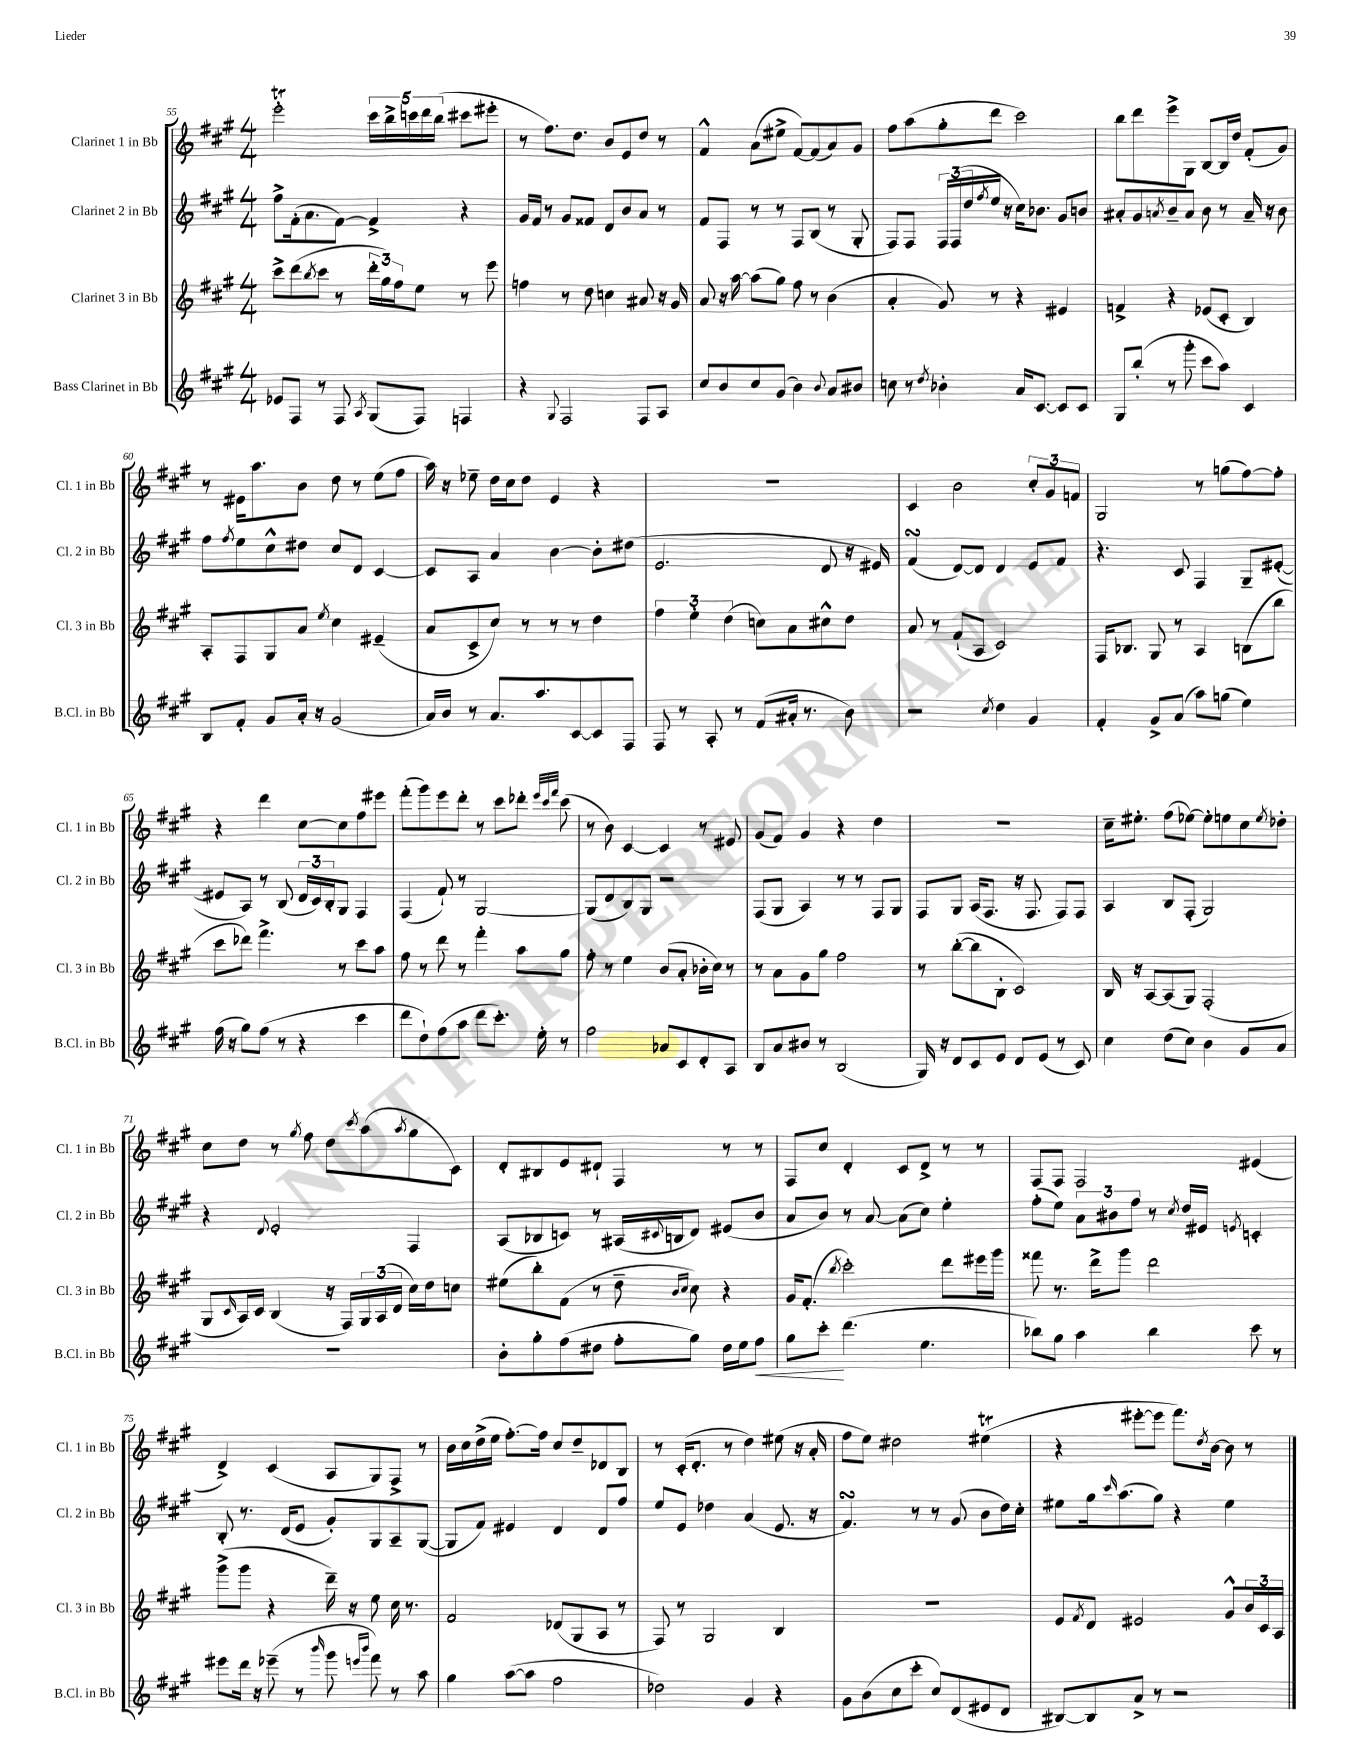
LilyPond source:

<<
\new StaffGroup <<
\new Staff = "s0" \with { instrumentName = "Clarinet 1 in Bb" shortInstrumentName = "Cl. 1 in Bb" } {
    \clef treble \key a \major \numericTimeSignature \time 4/4
    e'''2-.\trill \tuplet 5/4 { cis'''16 b''16-> c'''16 d'''16 b''16( } cis'''8 eis'''8-. |
    r8 fis''8.) d''8. b'8 e'8 d''8 r8 |
    fis'4-^ a'8( eis''8-> fis'8~) fis'8( a'8) gis'8 |
    fis''8 a''8( gis''8-. d'''8 cis'''2) |
    b''8 d'''8 e'''8-> gis8 b8~ b16 d''16 fis'8-.( gis'8) |
    r8 eis'16 a''8. b'8 d''8 r8 e''8( fis''8 |
    a''16) r16 ees''8-- d''16 cis''16 d''8 e'4 r4 |
    R1 |
    cis'4 b'2 \tuplet 3/2 { cis''8-. gis'8 f'8 } |
    gis2 r8 g''8( fis''8~) fis''8-. |
    r4 d'''4 cis''8~ cis''8 fis''8 eis'''8 |
    fis'''8-.( gis'''8) e'''8 d'''8-. r8 cis'''8 des'''8-. \grace { e'''32 cis'''32 fis'''32 } cis'''8( |
    r8 b'8) cis'4~ cis'4 r8 eis'8 |
    gis'8( fis'8) gis'4 r4 d''4 |
    R1 |
    cis''16-- eis''8.-. fis''8( ees''8~) ees''8-. e''8 cis''8 \acciaccatura { e''8 } des''8-. |
    cis''8 d''8 r8 \acciaccatura { gis''8 } fis''8 d''8 \acciaccatura { cis'''8 } a''8( \acciaccatura { a''8 } gis''8 cis'8) |
    d'8-. bis8 e'8 dis'8-! fis4 r8 r8 |
    fis8 cis''8 d'4-. cis'8 d'8-> r8 r8 |
    fis8 fis8 fis2 eis'4( |
    d'4->) cis'4( a8 gis8) fis8-> r8 |
    b'16 cis''16 d''16->( e''16 fis''8.~-.) fis''16 cis''8 d''8-- des'8 b8 |
    r8 cis'16-.( d'8.-. r8 d''4) eis''8( r16 a'16-. |
    fis''8 e''8) dis''2 eis''4\trill( |
    r4 eis'''8~-. eis'''8 fis'''8.) \acciaccatura { d''8 } b'16~ b'8 r8 \bar "|." |
}
\new Staff = "s1" \with { instrumentName = "Clarinet 2 in Bb" shortInstrumentName = "Cl. 2 in Bb" } {
    \clef treble \key a \major \numericTimeSignature \time 4/4
    fis''8-> fis'16-.( a'8. fis'8~) fis'4-> r4 |
    gis'16 fis'16 r8 gis'8 fisis'8 d'8 b'8 a'8 r8 |
    fis'8 fis8 r8 r8 fis8 b8( r8 gis8-. |
    fis8) fis8 \tuplet 3/2 { fis16 fis16( d''16 } \acciaccatura { fis''8 } e''16 r16 cis''16) bes'8. gis'8 b'8 |
    ais'8-. gis'8 \acciaccatura { a'8 } b'8-- a'8 b'8 r8 a'16-- r16 b'8 |
    fis''8 \acciaccatura { fis''8 } e''8 cis''8-^ dis''8 cis''8 d'8 cis'4~ |
    cis'8 a8 a'4 b'4~ b'8-. dis''8( |
    e'2. d'8 r16 eis'16) |
    fis'4\turn( d'8~) d'8 d'4 e'8 fis'8 |
    r4. cis'8 fis4 gis8-- eis'8~-.( |
    eis'8 a8) r8 b8( \tuplet 3/2 { d'16 cis'16) b16-. } gis8 fis4 |
    fis4( fis'8-!) r8 gis2~ |
    gis8( d'8 b8) gis8 r2 |
    fis8( gis8 a4) r8 r8 fis8 gis8 |
    fis8 gis8 a16( fis8. r16 fis8. fis8) fis8 |
    a4 b8 fis8-.( gis2) |
    r4 \appoggiatura { d'8 } e'2-. fis4 |
    a8( bes8 c'8) r8 ais16( \appoggiatura { cis'8 } b16 d'8) eis'8( b'8 |
    a'8 b'8) r8 a'8~ a'8( cis''8) e''4-. |
    fis''8-.( e''8) \tuplet 3/2 { a'8 bis'8 fis''8 } r8 \acciaccatura { cis''8 } d''16 eis'16 \acciaccatura { e'8 } c'4-. |
    b8-. r8. d'16( e'8 gis'8-.) gis8 a8-- gis8~( |
    gis8 fis'8) eis'4 d'4 d'8 fis''8 |
    e''8 e'8 des''4 a'4( e'8. r16 |
    fis'4.\turn) r8 r8 gis'8( b'8 d''16) cis''16-. |
    eis''8 gis''16 \grace { cis'''16 } a''8.( gis''8) r4 eis''4 \bar "|." |
}
\new Staff = "s2" \with { instrumentName = "Clarinet 3 in Bb" shortInstrumentName = "Cl. 3 in Bb" } {
    \clef treble \key a \major \numericTimeSignature \time 4/4
    cis'''8-> d'''8( \acciaccatura { b''8 } cis'''8 r8 \tuplet 3/2 { d'''16-. gis''16) fis''16 } e''8 r8 e'''8 |
    f''4 r8 d''8 c''4 ais'8 r16 gis'16 |
    a'8 r16 a''16~ a''8( gis''8) fis''8 r8 b'4( |
    a'4-. gis'8) r8 r4 eis'4 |
    f'4-> r4 ees'8( cis'8-. b4) |
    a8-. fis8 gis8 a'8 \acciaccatura { e''8 } cis''4 eis'4--( |
    a'8 cis'8-> cis''8) r8 r8 r8 d''4 |
    \tuplet 3/2 { fis''4 e''4-. d''4( } c''8) a'8 cis''8-^ d''8 |
    a'8 r8 fis'8-!( a8 cis'2) |
    fis16 bes8. gis8 r8 a4 b8( b''8 |
    cis'''8 des'''8) fis'''4.-> r8 cis'''8 a''8 |
    fis''8 r8 d'''8 r8 fis'''4-. a''8 gis''8 |
    fis''8-. r8 e''4 b'8( a'8-. bes'16-. cis''16) r8 |
    r8 a'8 gis'8 gis''8 fis''2 |
    r8 b''8~-.( b''8 b8-. cis'2) |
    b16 r16 a8~ a8( gis8) fis2-.( |
    gis8 \grace { cis'16 } a16) cis'16 b4( r16 fis16) \tuplet 3/2 { gis16 a16( d'16 } cis''16) d''16 c''8 |
    eis''8( b''8-.) fis'8( r8 d''8-- \grace { b'16 cis''16 } cis''8) r4 |
    gis'16 fis'8.-.( \acciaccatura { b''8 } cis'''2-.) d'''8 eis'''16 gis'''16 |
    fisis'''8 r8. d'''16-> gis'''8 d'''2 |
    gis'''8->( gis'''8 r4 d'''16--) r16 e''8 cis''16 r8. |
    fis'2 des'8( gis8 a8 r8 |
    fis8) r8 gis2 b4 |
    R1 |
    e'8 \acciaccatura { fis'8 } d'8 eis'2 gis'8-^ \tuplet 3/2 { b'16 cis'16 a16 } \bar "|." |
}
\new Staff = "s3" \with { instrumentName = "Bass Clarinet in Bb" shortInstrumentName = "B.Cl. in Bb" } {
    \clef treble \key a \major \numericTimeSignature \time 4/4
    ees'8 fis8 r8 fis8 \acciaccatura { a8 } gis8( fis8) f4 |
    r4 \appoggiatura { gis8 } fis2 fis8 a8 |
    cis''8 b'8 cis''8 gis'8( b'4) \appoggiatura { b'8 } a'8 bis'8 |
    c''8 r8 \acciaccatura { d''8 } bes'4-. a'16 cis'8.~ cis'8 cis'8 |
    gis8 b''8-.( r8 gis'''8-. cis'''8 a''8) cis'4 |
    b8 fis'8-. gis'8 a'16-. r16 gis'2( |
    a'16) b'16 r8 a'8. a''8. cis'8~ cis'8 fis8 |
    fis8 r8 a8-. r8 fis'8( ais'16-. r8. b'8) |
    r2 \acciaccatura { cis''8 } d''4 gis'4 |
    fis'4-. gis'8-> a'8( a''8) g''8( e''4) |
    fis''16( r16 gis''8) fis''8( r8 r4 cis'''4 |
    d'''8 d''8-!) fis''8( a''8 d'''8 cis'''8.-.) e''16-. r8 |
    fis''2 aes'8 cis'8 d'8-. a8 |
    b8 a'8 bis'8 r8 b2( |
    gis16) r16 d'8 cis'8 e'8 d'8 e'8( r8 cis'8) |
    cis''4 d''8( cis''8) b'4 gis'8 a'8 |
    R1 |
    b'8-. gis''8-. fis''8( dis''8 fis''8-. gis''8) dis''16 e''16 fis''8\< |
    gis''8 cis'''8-.\! d'''4.( e''4. |
    bes''8) gis''8 a''4 bes''4 cis'''8 r8 |
    eis'''8 d'''16 r16 ees'''8--( r8 \grace { b'''16 } gis'''8 \grace { e'''16 b'''16 } fis'''8) r8 a''8 |
    gis''4 a''8~( a''8 fis''2 |
    des''2) gis'4 r4 |
    gis'8 b'8( cis''8 cis'''8-. cis''8) d'8( eis'8 d'8 |
    bis8~) bis8 a'8-> r8 r2 \bar "|." |
}
>>
>>
\layout { \context { \Score currentBarNumber = #55 } }
